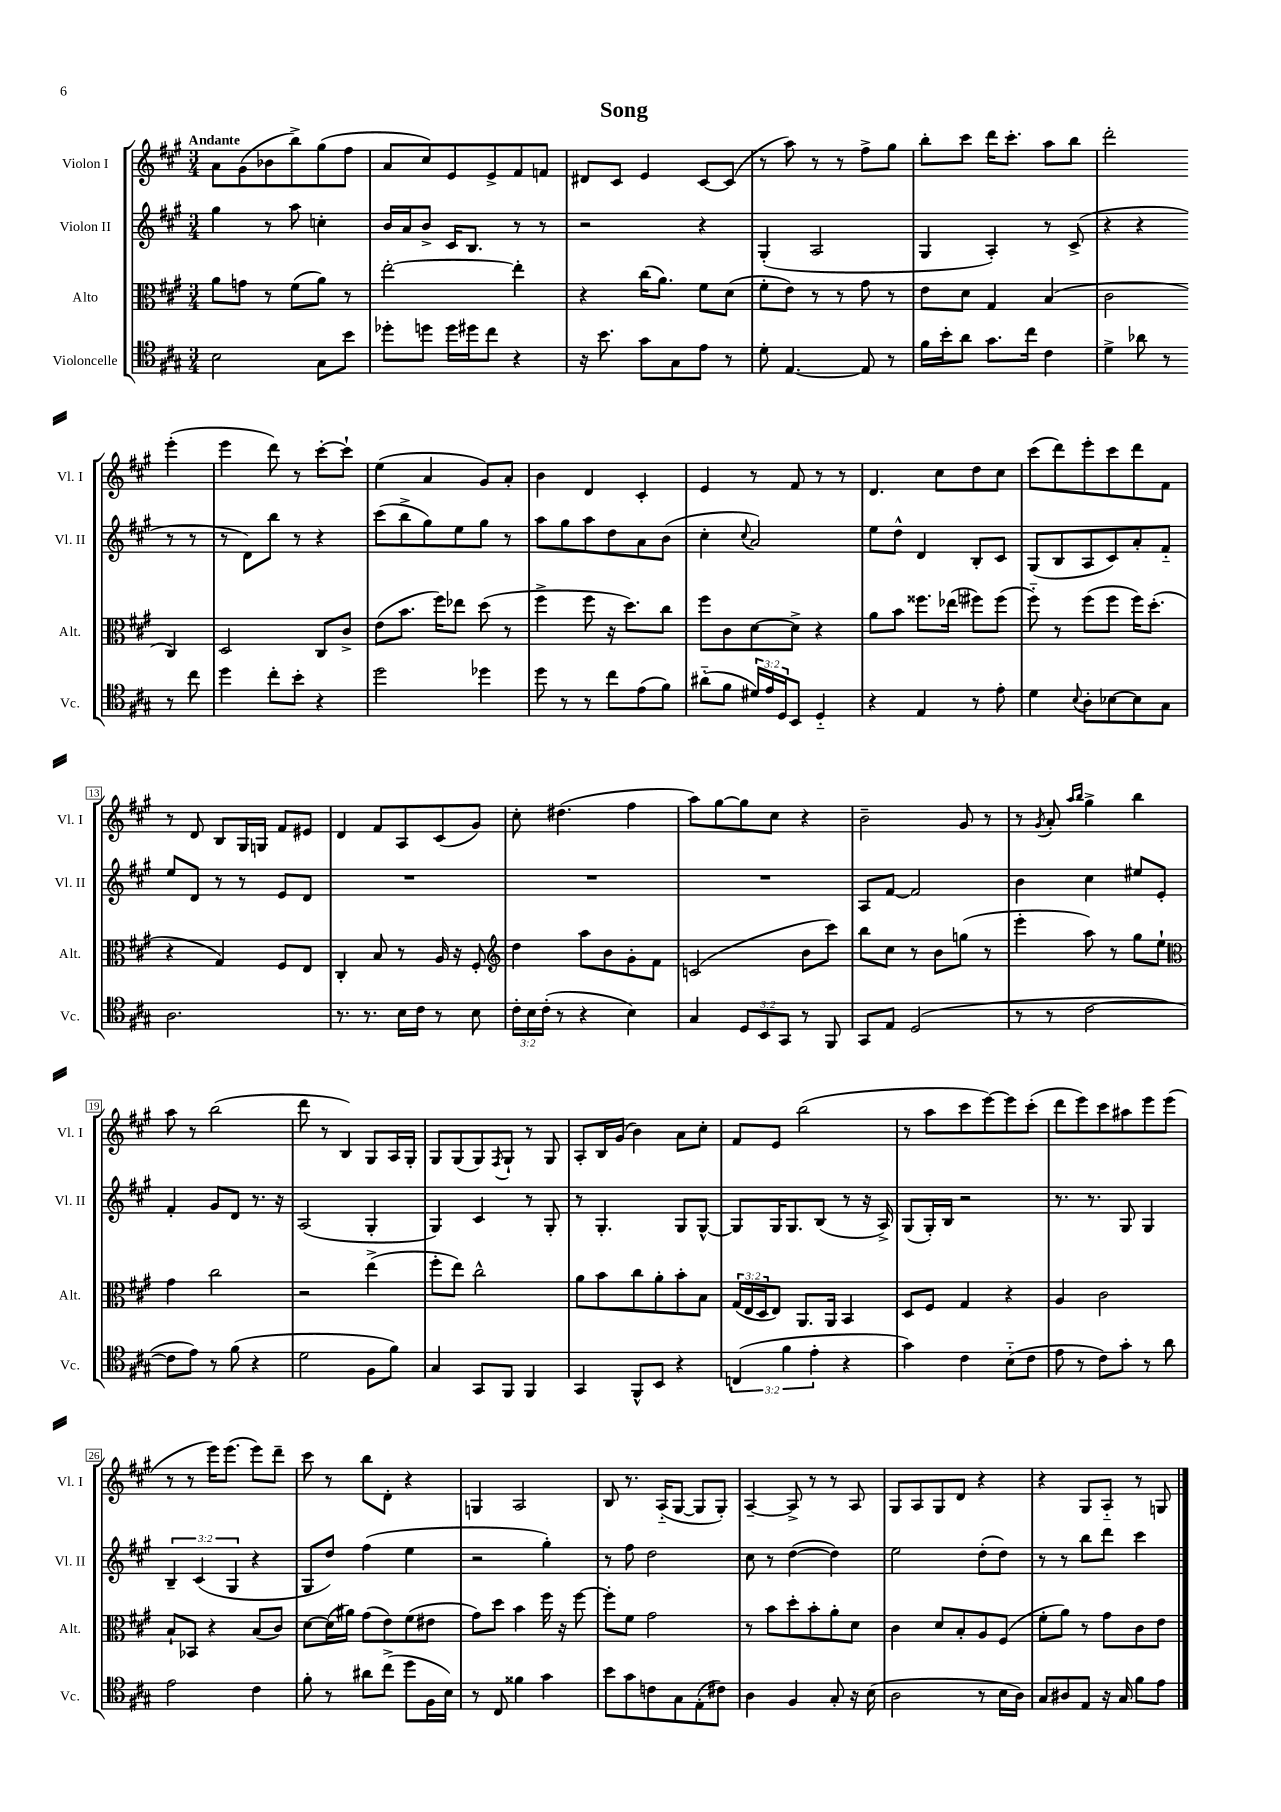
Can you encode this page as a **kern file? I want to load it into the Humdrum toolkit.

**kern	**kern	**kern	**kern
*part4	*part3	*part2	*part1
*staff4	*staff3	*staff2	*staff1
*I"Violoncelle	*I"Alto	*I"Violon II	*I"Violon I
*I'Vc.	*I'Alt.	*I'Vl. II	*I'Vl. I
*clefC4	*clefC3	*clefG2	*clefG2
*k[f#c#g#]	*k[f#c#g#]	*k[f#c#g#]	*k[f#c#g#]
*M3/4	*M3/4	*M3/4	*M3/4
=1	=1	=1	=1
!	!	!	!LO:TX:a:B:t=Andante
2B\	8a\L	4gg#\	8a\L
.	8gn\J	.	(8g#\
.	8r	8r	8b-X\
.	(8f#\L	8aa\	8bb^\)
8G#\L	8a\J)	4ccn'\	(8gg#\
8b\J	8r	.	8ff#\J
=2	=2	=2	=2
8dd-X'\L	[2ee'\	16b/LL	8a/L
.	.	16a/J	.
8ddn\J	.	8b^/J	8cc#/)
16dd\LL	.	16c#/KL	8e/
16dd#X\J	.	8.B/J	.
8cc#\J	.	.	8e^/
4r	4ee'\]	8r	8f#/
.	.	8r	8fn/J
=3	=3	=3	=3
16r	4r	2r	8d#X/L
8.b\	.	.	.
.	.	.	8c#/J
8g#\L	(16cc#\KL	.	4e/
.	8.a\J)	.	.
8G#\	.	.	.
8e\J	8f#\L	4r	[8c#/L
8r	(8d\J	.	(8c#/J]
=4	=4	=4	=4
8d'\	8f#'\L	(4G#'/	8r
[4.E/	8e\J)	.	8aa\)
.	8r	2A/	8r
.	8r	.	8r
8E/]	8g#\	.	8ff#^\L
8r	8r	.	8gg#\J
=5	=5	=5	=5
16f#\LL	8e\L	4G#/	8bb'\L
16b'\J	.	.	.
8a\J	8d\J	.	8ccc#\J
8.g#\L	4G#/	4A'/)	16ddd\KL
.	.	.	8.ccc#'\J
16cc#\Jk	.	.	.
4c#\	(4B/	8r	8aa\L
.	.	(8c#^/	8bb\J
=6	=6	=6	=6
4d^\	2c#\	4r	2ddd'\
8a-X\	.	4r	.
8r	.	.	.
8r	4C#/)	8r	(4eee'\
8cc#\	.	8r	.
!!LO:LB:g=z
=7	=7	=7	=7
4dd\	2D/	8r	4eee\
.	.	8d\L)	.
8cc#'\L	.	8bb\J	8ddd\)
8b'\J	.	8r	8r
4r	8C#/L	4r	[8ccc#'\L
.	8c#^/J	.	8ccc#`\J]
=8	=8	=8	=8
2dd\	(8e\L	(8ccc#\L	(4ee\
.	8.b\J	8bb^\	.
.	.	8gg#\)	4a/
.	16ff#\KL)	.	.
.	8ee-X\J	8ee\	.
4dd-X\	(8dd\	8gg#\J	8g#/L)
.	8r	8r	8a'/J
=9	=9	=9	=9
8dd\	4ff#^\	8aa\L	4b\
8r	.	8gg#\	.
8r	8ff#\	8aa\	4d/
8cc#\L	16r	8dd\	.
.	8.dd\L)	.	.
(8e\	.	8a\	4c#'/
8f#\J)	8cc#\J	(8b\J	.
=10	=10	=10	=10
(8a#X\L	8ff#\L	4cc#'\	4e/
8f#\J	8c#\	.	.
.	.	8qqcc#/	.
24d#X/LL)	[8d\	2a/)	8r
24e/	.	.	.
24D/J	.	.	.
8BB/J	8d^\J]	.	8f#/
4D/	4r	.	8r
.	.	.	8r
=11	=11	=11	=11
4r	8a\L	8ee\L	4.d/
.	8b\J	8dd^^\J	.
4E/	8.ff##X\L	4d/	.
.	.	.	8cc#\L
.	(16ee-X\Jk	.	.
8r	8ff#X\L)	8B'/L	8dd\
8e'\	(8ff#\J	8c#/J	8cc#\J
=12	=12	=12	=12
4d\	8ff#\)	(8G#/L	(8ccc#\L
.	8r	8B/	8ddd\)
8qqB/	.	.	.
8A'\L	(8ff#\L	8A/	8eee'\
[8B-X\	8ff#\J	8c#/)	8ccc#\
8B-\]	16ff#\KL)	8a'/	8ddd\
.	(8.dd'\J	.	.
8G#\J	.	8f#/J	8f#\J
!!LO:LB:g=z
=13	=13	=13	=13
2.A\	4r	8ee/L	8r
.	.	8d/J	8d/
.	4G#/)	8r	8B/L
.	.	8r	16G#/L
.	.	.	16Gn/JJ
.	8F#/L	8e/L	8f#/L
.	8E/J	8d/J	8e#X/J
=14	=14	=14	=14
8.r	4C#'/	2.r	4d/
8.r	.	.	.
.	8B/	.	8f#/L
16B\LL	8r	.	8A/
16c#\JJ	.	.	.
8r	16A/	.	(8c#/
.	16r	.	.
8B\	8F#'/	.	8g#/J)
=15	=15	=15	=15
*	*clefG2	*	*
24c#'\LL	4dd\	2.r	8cc#'\
24B\	.	.	.
(24c#'\JJ	.	.	.
8r	.	.	(4.dd#X\
4r	8aa\L	.	.
.	8b\	.	.
4B\)	8g#'\	.	4ff#\
.	8f#\J	.	.
=16	=16	=16	=16
4G#/	(2cn/	2.r	8aa\L)
.	.	.	[8gg#\
12D/L	.	.	8gg#\]
12BB/	.	.	.
.	.	.	8cc#\J
12GG#/J	.	.	.
8r	8b\L	.	4r
8FF#/	8ccc#\J)	.	.
=17	=17	=17	=17
8GG#/L	8bb\L	8A/L	2b~\
8E/J	8cc#\J	[8f#/J	.
(2D/	8r	2f#/]	.
.	8b\L	.	.
.	(8ggn\J	.	8g#/
.	8r	.	8r
=18	=18	=18	=18
8r	4eee'\	4b\	8r
.	.	.	8qg#/
8r	.	.	8a'/
.	.	.	16qqaa/LL
.	.	.	16qqbb/JJ
[2c#\	8aa\)	4cc#\	4gg#^\
.	8r	.	.
.	8gg#\L	8ee#X/L	4bb\
.	8ee`\J	8e'/J	.
!!LO:LB:g=z
=19	=19	=19	=19
*	*clefC3	*	*
8c#\L]	4g#\	4f#'/	8aa\
8e\J)	.	.	8r
8r	2cc#\	8g#/L	(2bb\
(8f#\	.	8d/J	.
4r	.	8.r	.
.	.	16r	.
=20	=20	=20	=20
2d\	2r	(2A/	8ddd\
.	.	.	8r
.	.	.	4B/)
8F#\L	(4ee^\	4G#'/	8G#/L
8f#\J)	.	.	16A/L
.	.	.	16G#'/JJ
=21	=21	=21	=21
4G#/	8ff#'\L	4G#/)	8G#/L
.	8ee\J)	.	(8G#/
8GG#/L	2cc#^^\	4c#/	8G#/)
.	.	.	8qF#/
8FF#/J	.	.	8G#`/J
4FF#/	.	8r	8r
.	.	8G#'/	8G#/
=22	=22	=22	=22
4GG#/	8a\L	8r	8A'/L
.	8b\	4.G#'/	16B/L
.	.	.	(16g#/JJ
8FF#^^/L	8cc#\	.	4b\)
8BB/J	8a'\	.	.
4r	8b'\	8G#/L	8a\L
.	8B\J	[8G#^^/J	8cc#'\J
=23	=23	=23	=23
(6Cn/	(24G#/LL	8G#/L]	8f#/L
.	24E/	.	.
.	24D/J	.	.
.	8E/J)	16G#/K	8e/J
6f#\	.	.	.
.	.	8.G#/	.
.	8.AA/L	.	(2bb\
6e'\	.	.	.
.	.	(8B/J	.
.	16AA/Jk	.	.
4r	4BB/	8r	.
.	.	16r	.
.	.	16A^/)	.
=24	=24	=24	=24
4g#\)	8D/L	(8G#/L	8r
.	8F#/J	16G#'/L)	8aa\L
.	.	16B/JJ	.
4c#\	4G#/	2r	8ccc#\
.	.	.	[8eee\)
(8B\L	4r	.	8eee\]
8c#\J	.	.	(8ccc#'\J
=25	=25	=25	=25
8e\	4A/	8.r	8ddd\L
8r	.	.	8eee\)
.	.	8.r	.
8c#\L)	2c#\	.	8ccc#\
8g#'\J	.	8G#/	8aa#X\
8r	.	4G#/	8eee\
8a\	.	.	(8eee\J
!!LO:LB:g=z
=26	=26	=26	=26
2e\	8B`/L	6B~/	8r
.	8BB-X/J	.	8r
.	.	(6c#/	.
.	4r	.	16eee\KL)
.	.	.	(8.eee\J
.	.	6G#/	.
4c#\	(8B/L	4r	8eee\L)
.	8c#/J)	.	8ddd~\J
=27	=27	=27	=27
8f#'\	[8d\L	8G#/L	8ccc#\
8r	(16d\L]	8dd/J)	8r
.	16a#X\JJ)	.	.
8a#X\L	(8g#\L	(4ff#\	8bb\L
(8cc#^\J	8e\)	.	8d'\J
8dd\L	(8f#\	4ee\	4r
16F#\L	8e#X\J	.	.
16B\JJ)	.	.	.
=28	=28	=28	=28
8r	8g#\L)	2r	4Gn/
8C#/	8dd\J	.	.
4f##X\	4b\	.	2A/
4g#\	16ff#\	4gg#'\)	.
.	16r	.	.
.	[8ff#\	.	.
=29	=29	=29	=29
8b\L	8ff#'\L]	8r	8B/
8g#\	8f#\J	8ff#\	8.r
8cn\	2g#\	2dd\	.
.	.	.	(16A/KL
8G#\	.	.	[8G#/J
(8E'\	.	.	8G#/L]
8c#X\J)	.	.	8G#'/J)
=30	=30	=30	=30
4A\	8r	8cc#\	[4A~/
.	8b\L	8r	.
4F#/	8dd'\	([4dd\	8A^/]
.	8b'\	.	8r
8G#'/	8a'\	4dd\])	8r
16r	8d\J	.	8A/
(16B\	.	.	.
=31	=31	=31	=31
2A\	4c#\	2ee\	8G#/L
.	.	.	8A/
.	8d/L	.	8G#/
.	8B'/	.	8d/J
8r	8A/	(8dd'\L	4r
16B\LL	(8F#/J	8dd\J)	.
16A\JJ)	.	.	.
=32	=32	=32	=32
8G#/L	8f#'\L	8r	4r
8A#X/	8a\J)	8r	.
8E/J	8r	8bb\L	8G#/L
16r	8g#\L	8ddd\J	8A/J
16G#/	.	.	.
8f#\L	8c#\	4ccc#\	8r
8e\J	8e\J	.	8Gn/
==	==	==	==
*-	*-	*-	*-
